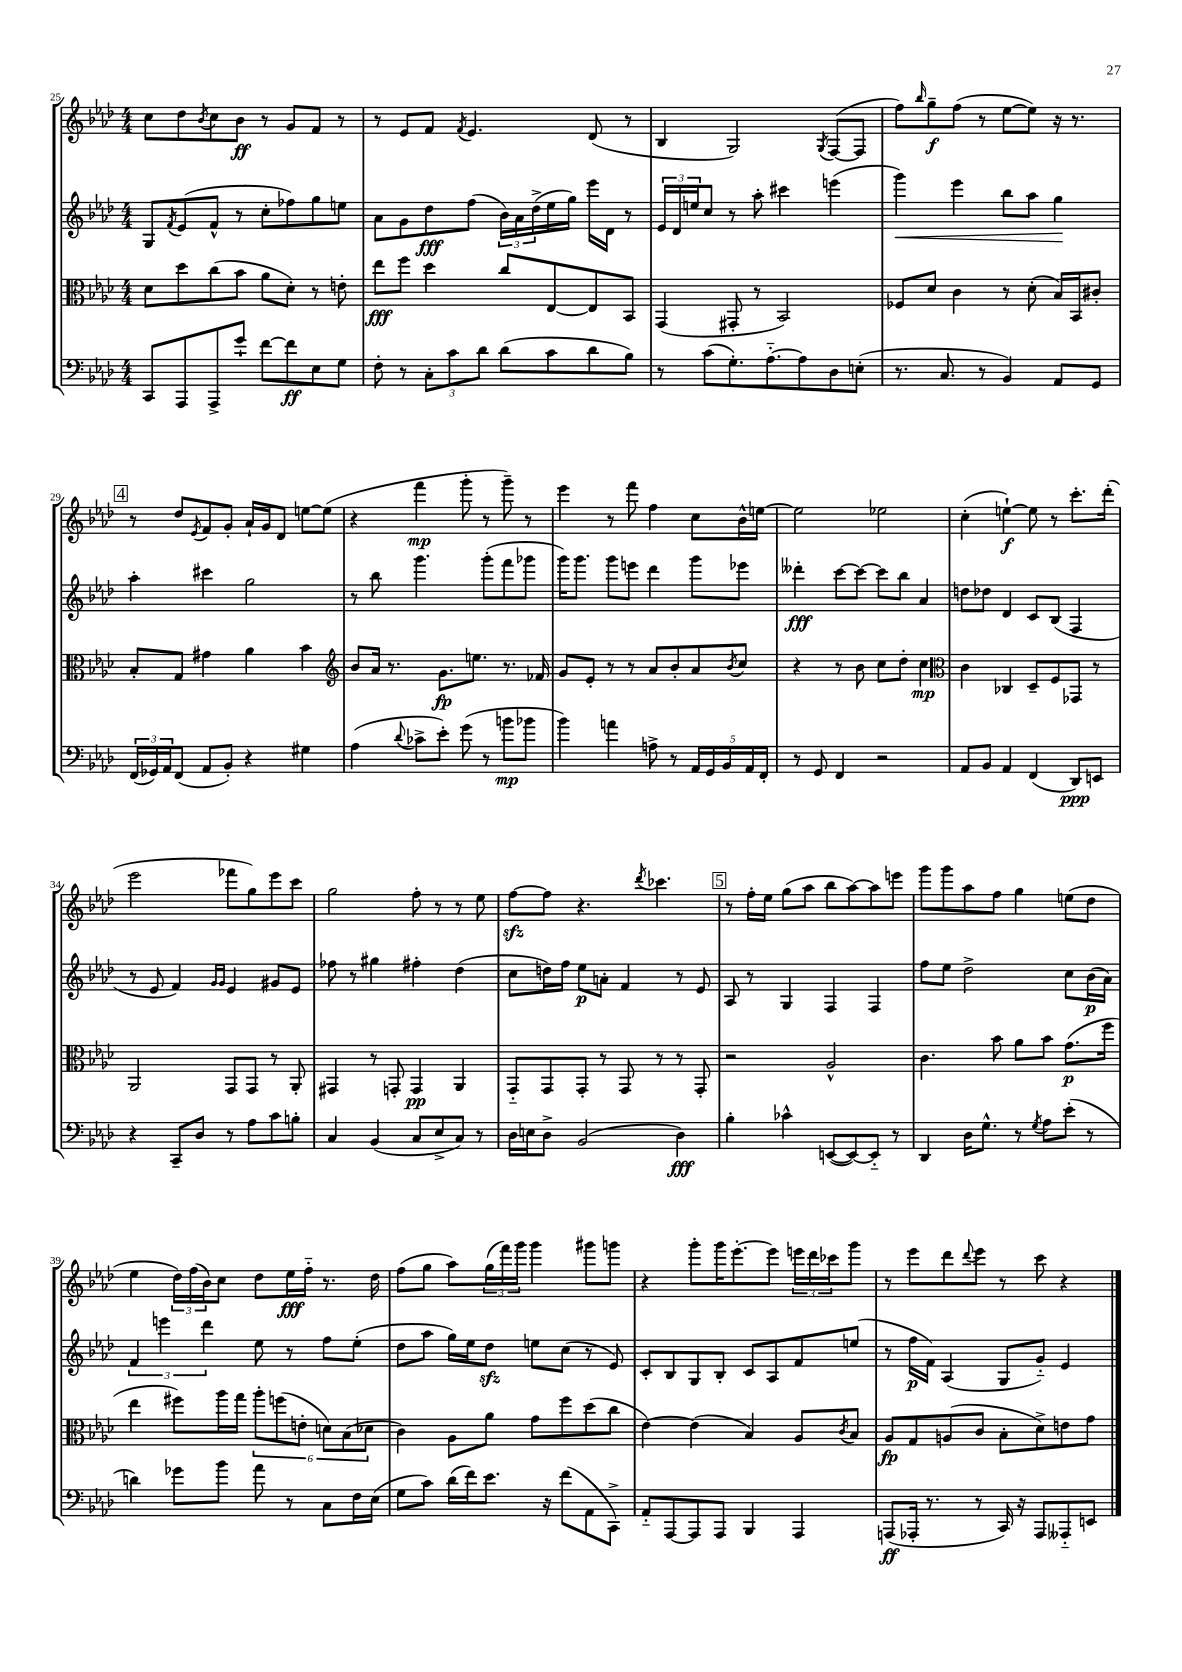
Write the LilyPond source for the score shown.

<<
\new StaffGroup <<
\new Staff = "s0" {
    \clef treble \key aes \major \numericTimeSignature \time 4/4
    c''8 des''8 \acciaccatura { bes'8 } c''8 bes'8\ff r8 g'8 f'8 r8 |
    r8 ees'8 f'8 \acciaccatura { f'8 } ees'4. des'8( r8 |
    bes4 g2) \acciaccatura { g8 } f8~( f8 |
    f''8) \grace { bes''16 } g''8--\f f''8( r8 ees''8~ ees''8) r16 r8. |
    \mark \markup { \box "4" } r8 des''8 \acciaccatura { ees'8 } f'8 g'8-. aes'16-! g'16 des'8 e''8~ e''8( |
    r4 f'''4\mp g'''8-. r8 g'''8--) r8 |
    ees'''4 r8 f'''8 f''4 c''8 bes'16-^ e''16~ |
    e''2 ees''2 |
    c''4-.( e''4~-!\f) e''8 r8 c'''8.-. des'''16-.( |
    ees'''2 fes'''8 g''8) ees'''8 c'''8 |
    g''2 f''8-. r8 r8 ees''8 |
    f''8~\sfz f''8 r4. \acciaccatura { des'''8 } ces'''4. |
    \mark \markup { \box "5" } r8 f''16-. ees''16 g''8( aes''8 bes''8 aes''8~) aes''8 e'''8 |
    g'''8 g'''8 aes''8 f''8 g''4 e''8( des''8 |
    ees''4 \tuplet 3/2 { des''16) f''16( bes'16) } c''8 des''8 ees''16\fff f''16-_ r8. des''16 |
    f''8( g''8 aes''8) \tuplet 3/2 { g''16( f'''16) g'''16 } g'''4 gis'''8 g'''8 |
    r4 g'''8-. g'''16 ees'''8.~-. ees'''8 \tuplet 3/2 { e'''16 des'''16 ces'''16 } g'''8 |
    r8 ees'''8 des'''8 \appoggiatura { des'''8 } ees'''8 r8 c'''8 r4 \bar "|." |
}
\new Staff = "s1" {
    \clef treble \key aes \major \numericTimeSignature \time 4/4
    g8 \acciaccatura { f'8 } ees'8( f'8-^ r8 c''8-. fes''8) g''8 e''8 |
    aes'8 g'8 des''8\fff f''8( \tuplet 3/2 { bes'16) aes'16 des''16->( } ees''16 g''16) ees'''16 des'16 r8 |
    \tuplet 3/2 { ees'16 des'16 e''16 } c''8 r8 aes''8-. cis'''4 e'''4( |
    g'''4\<) ees'''4 bes''8 aes''8 g''4\! |
    \mark \markup { \box "4" } aes''4-. cis'''4 g''2 |
    r8 bes''8 g'''4. g'''8-.( f'''8 ges'''8 |
    g'''16) g'''8. g'''8 e'''8 des'''4 g'''8 ees'''8 |
    deses'''4-.\fff c'''8~ c'''8~ c'''8 bes''8 aes'4 |
    d''8 des''8 des'4 c'8 bes8( f4 |
    r8 ees'8 f'4) \grace { g'16 g'16 } ees'4 gis'8 ees'8 |
    fes''8 r8 gis''4 fis''4-. des''4( |
    c''8 d''16) f''16 ees''8\p a'8-. f'4 r8 ees'8 |
    \mark \markup { \box "5" } aes8 r8 g4 f4 f4 |
    f''8 ees''8 des''2-> c''8 bes'16\p( aes'16) |
    \tuplet 3/2 { f'4 e'''4 des'''4 } ees''8 r8 f''8 ees''8-.( |
    des''8 aes''8 g''16) ees''16 des''8\sfz e''8 c''8( r8 ees'8) |
    c'8-. bes8 g8 bes8-. c'8 aes8 f'8 e''8( |
    r8 f''16\p f'16) aes4( g8 g'8-_) ees'4 \bar "|." |
}
\new Staff = "s2" {
    \clef alto \key aes \major \numericTimeSignature \time 4/4
    des'8 des''8 c''8( bes'8 aes'8 des'8-.) r8 e'8-. |
    ees''8\fff f''8 des''4 c''8 ees8~ ees8 bes,8 |
    g,4( gis,8-. r8 bes,2) |
    fes8 des'8 c'4 r8 des'8-.( bes16) bes,16 cis'8-. |
    \mark \markup { \box "4" } bes8-. g8 gis'4 aes'4 bes'4 |
    \clef treble bes'8 aes'16 r8. g'8.\fp e''8. r8. fes'16 |
    g'8 ees'8-. r8 r8 aes'8 bes'8-. aes'8 \acciaccatura { bes'8 } c''8 |
    r4 r8 bes'8 c''8 des''8-. c''4\mp |
    \clef alto c'4 ces4 des8-- f8 ges,8 r8 |
    aes,2 g,8 g,8 r8 aes,8-. |
    gis,4 r8 g,8-. g,4\pp aes,4 |
    g,8-_ g,8 g,8-. r8 g,8 r8 r8 g,8-. |
    \mark \markup { \box "5" } r2 aes2-^ |
    c'4. bes'8 aes'8 bes'8 g'8.\p( f''16 |
    ees''4 fis''8) aes''16 g''16 \tuplet 6/4 { aes''8-. f''8( e'8-. d'8) bes8( des'8 } |
    c'4) aes8 aes'8 g'8 f''8 des''8( c''8 |
    ees'4~) ees'4( bes4) aes8 \acciaccatura { c'8 } bes8 |
    aes8\fp g8 a8( c'8 bes8-. des'8->) e'8 g'8 \bar "|." |
}
\new Staff = "s3" {
    \clef bass \key aes \major \numericTimeSignature \time 4/4
    c,8 aes,,8 aes,,8-> g'8-! f'8~ f'8\ff ees8 g8 |
    f8-. r8 \tuplet 3/2 { c8-. c'8 des'8 } des'8( c'8 des'8 bes8) |
    r8 c'8( g8.-.) aes8.~-_ aes8 des8 e8-.( |
    r8. c8. r8 bes,4) aes,8 g,8 |
    \mark \markup { \box "4" } \tuplet 3/2 { f,16( ges,16) aes,16 } f,8( aes,8 bes,8-.) r4 gis4 |
    aes4( \appoggiatura { des'8 } ces'8-> ees'8-.) g'8( r8 b'8\mp bes'8 |
    bes'4) a'4 a8-> r8 \tuplet 5/4 { aes,16 g,16 bes,16 aes,16 f,16-. } |
    r8 g,8 f,4 r2 |
    aes,8 bes,8 aes,4 f,4( des,8\ppp) e,8 |
    r4 c,8-- des8 r8 aes8 c'8 b8-. |
    c4 bes,4( c8 ees8-> c8) r8 |
    des16 e16 des8-> bes,2( des4\fff) |
    \mark \markup { \box "5" } bes4-. ces'4-^ e,8~( e,8~) e,8-_ r8 |
    des,4 des16 g8.-^ r8 \acciaccatura { g8 } aes8 ees'8-.( r8 |
    d'4) ges'8 bes'8 aes'8 r8 c8 f16 ees16( |
    g8 c'8) des'16( f'16) ees'8. r16 f'8( aes,8 c,8->) |
    aes,8-_ aes,,8~ aes,,8 aes,,8 bes,,4 aes,,4 |
    a,,8\ff( aes,,16-. r8. r8 c,16) r16 aes,,8 aeses,,8-_ e,8 \bar "|." |
}
>>
>>
\layout { \context { \Score currentBarNumber = #25 } }
